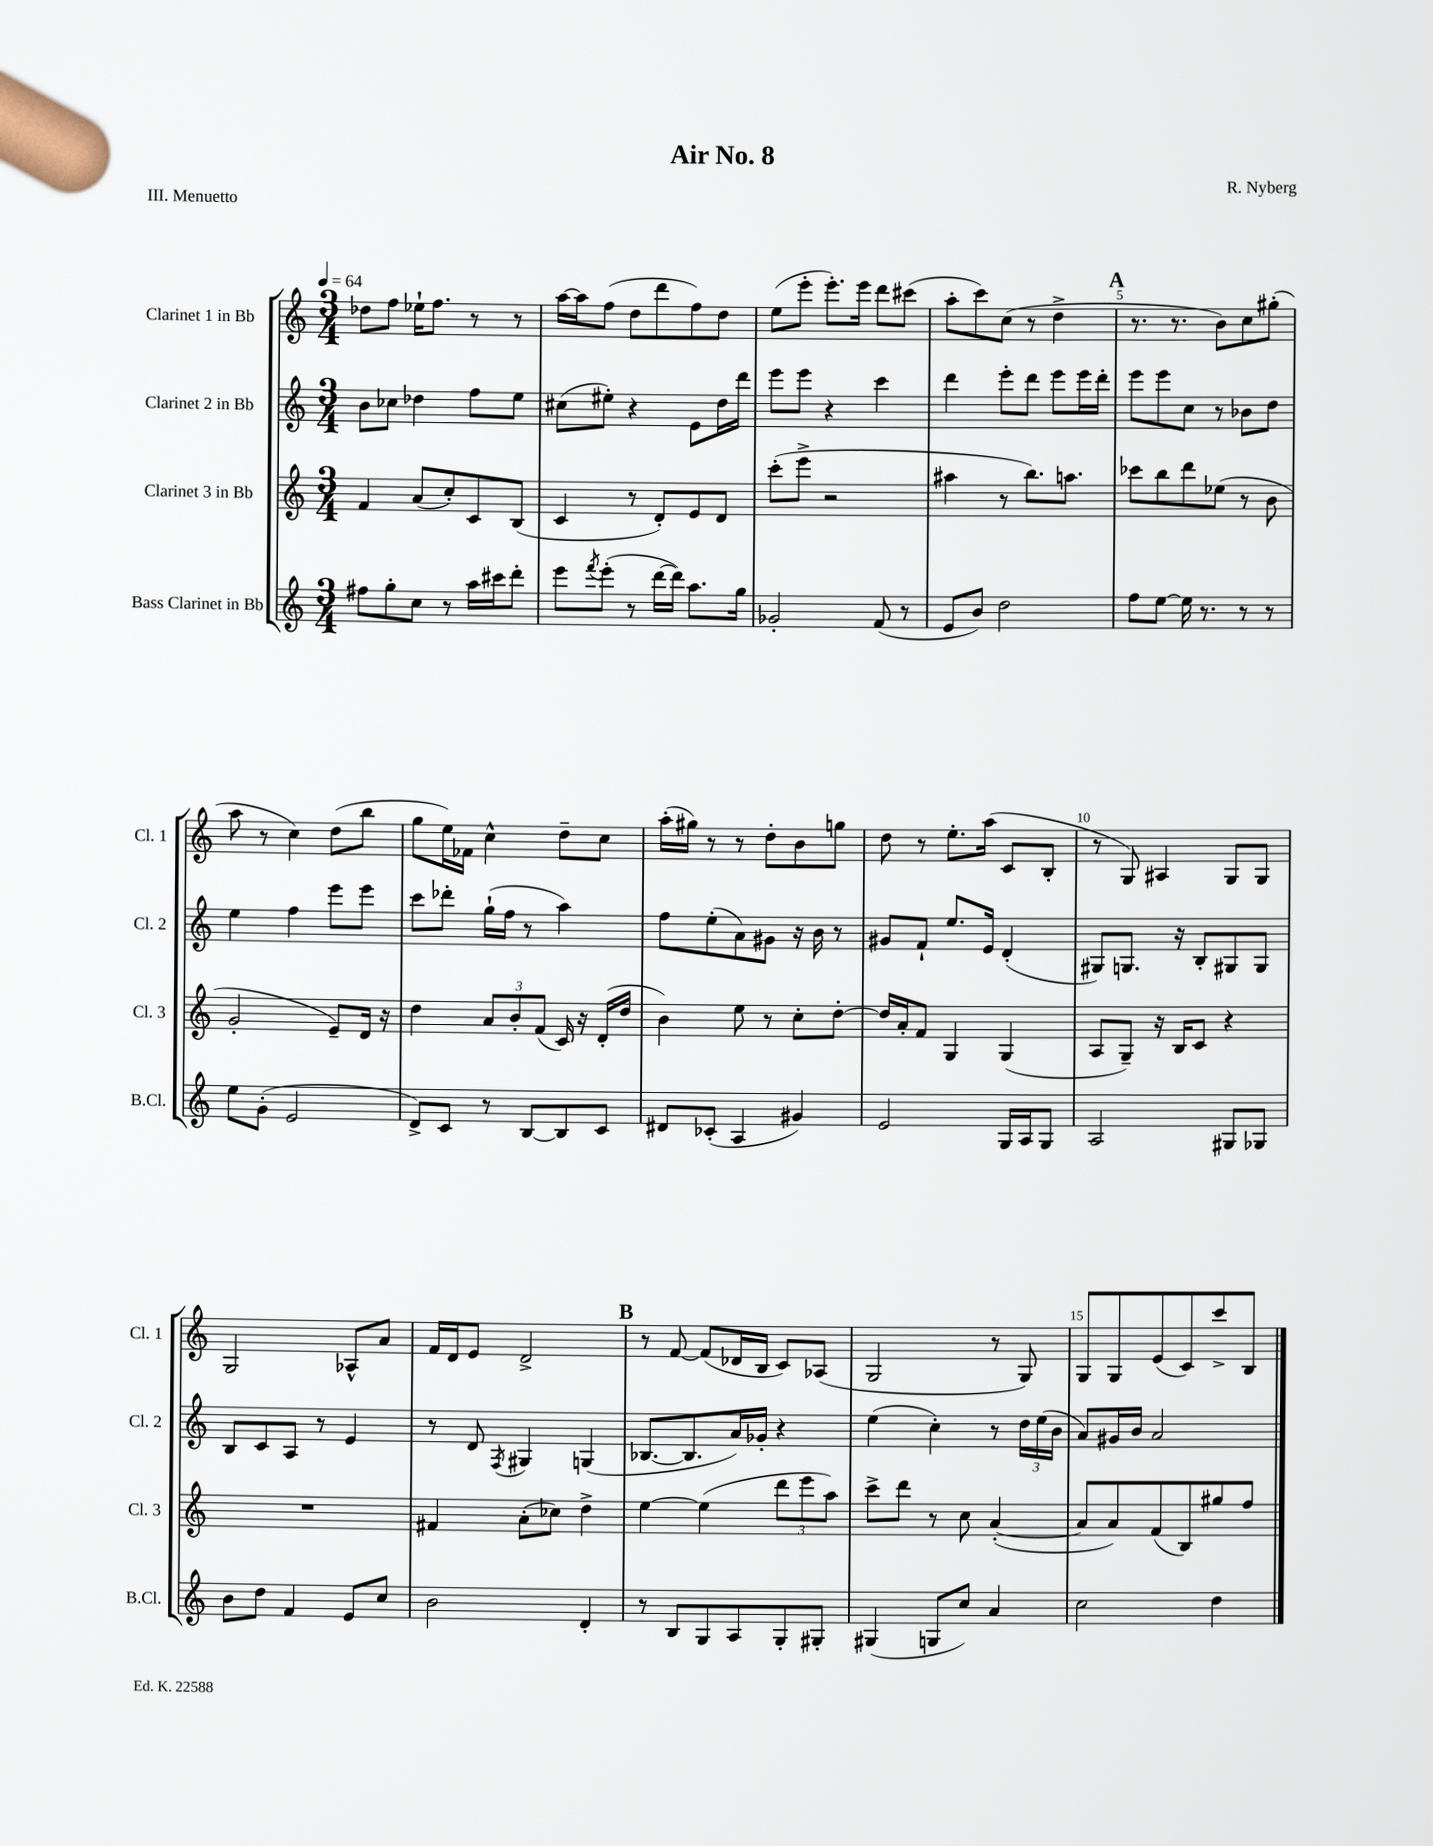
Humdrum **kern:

**kern	**kern	**kern	**kern
*staff4	*staff3	*staff2	*staff1
*clefG2	*clefG2	*clefG2	*clefG2
*k[]	*k[]	*k[]	*k[]
*M3/4	*M3/4	*M3/4	*M3/4
*MM64	*MM64	*MM64	*MM64
8ff#	4f	8b	8dd-
8gg'	.	8cc-	8ff
8cc	(8a	4dd-	16ee-`
.	.	.	8.ff
8r	8cc')	.	.
16aa	8c	8ff	8r
16ccc#	.	.	.
8ddd'	(8B	8ee	8r
=	=	=	=
8eee	4c	(8cc#	[16aa
.	.	.	16aa]
8qfff	.	.	.
(8eee'	.	8ee#')	(8ff
8r	8r	4r	8dd
[16ddd	8d')	.	8ddd
16ddd])	.	.	.
8.aa	8e	8e	8ff)
.	8d	16dd	8dd
16gg	.	16ddd	.
=	=	=	=
2g-'	(8ccc'	8eee	(8ee
.	8eee^	8eee	8eee'
.	2r	4r	8.eee')
.	.	.	16eee
(8f	.	4ccc	8ddd
8r	.	.	(8ccc#
=	=	=	=
8e	4aa#	4ddd	8aa'
8b)	.	.	8ccc)
2dd	8r	8eee'	(8cc
.	8.bb)	8ddd	8r
.	.	8eee	4dd^
.	8.aa	.	.
.	.	16eee	.
.	.	16ddd'	.
=	=	=	=
8ff	8ccc-	8eee	8.r
[8ee	8bb	8eee	.
.	.	.	8.r
16ee]	8ddd	8cc	.
8.r	.	.	.
.	(8ee-	8r	8b)
8r	8r	8b-	8cc
8r	8b	8dd	(8gg#'
=	=	=	=
8ee	2g'	4ee	8aa
(8g'	.	.	8r
2e	.	4ff	4cc)
.	8e~)	8eee	(8dd
.	16d	8eee	8bb
.	16r	.	.
=	=	=	=
8d^)	4dd	8ccc	8gg
8c	.	8ddd-'	16ee)
.	.	.	16f-
8r	12a	(16gg`	4cc^^
.	.	16ff	.
.	12b'	.	.
[8B	.	8r	.
.	(12f	.	.
8B]	16c)	4aa)	8dd~
.	16r	.	.
8c	(16d'	.	8cc
.	16dd	.	.
=	=	=	=
8d#	4b)	8ff	(16aa'
.	.	.	16gg#)
(8c-'	.	(8ee'	8r
4A	8ee	8a)	8r
.	8r	8g#	8dd'
4g#)	8cc'	16r	8b
.	.	16b	.
.	[8dd'	8r	8gg
=	=	=	=
2e	16dd]	8g#	8dd
.	16a'	.	.
.	8f	8f`	8r
.	4G	8.ee	8.ee'
.	.	16e	(16aa
16G	(4G	(4d'	8c
16A	.	.	.
8G	.	.	8B'
=	=	=	=
2A	8A	8G#)	8r
.	8G~)	8.G	8G)
.	16r	.	4A#
.	16B	16r	.
.	8c	8B'	.
8G#	4r	8G#	8G
8G-	.	8G#	8G
=	=	=	=
8b	2.r	8B	2G
8dd	.	8c	.
4f	.	8A	.
.	.	8r	.
8e	.	4e	8A-^^
8cc	.	.	8a
=	=	=	=
2b	4f#	8r	16f
.	.	.	16d
.	.	8d	8e
.	.	8qF	.
.	(8a'	4G#	2d^
.	8cc-)	.	.
4d'	4dd^	(4G	.
=	=	=	=
8r	[4ee	[8.B-	8r
8B	.	.	[8f
.	.	8.B-]	.
8G	(4ee]	.	(8f]
8A	.	16a)	16d-
.	.	16g-'	16B
8G'	12ddd	4r	8c)
.	12eee	.	.
8G#'	.	.	(8A-
.	12aa)	.	.
=	=	=	=
(4G#	8ccc^	(4ee	2G
.	8ddd	.	.
8G	8r	4cc')	.
8cc)	8cc	.	.
4a	([4a'	8r	8r
.	.	24dd	8G)
.	.	(24ee	.
.	.	24b	.
=	=	=	=
2cc	8a]	8a)	8G
.	8a)	16g#	8G
.	.	16b	.
.	(8f	2a	(8e
.	8B)	.	8c)
4dd	8gg#	.	8ccc^
.	8ff	.	8B
==	==	==	==
*-	*-	*-	*-
